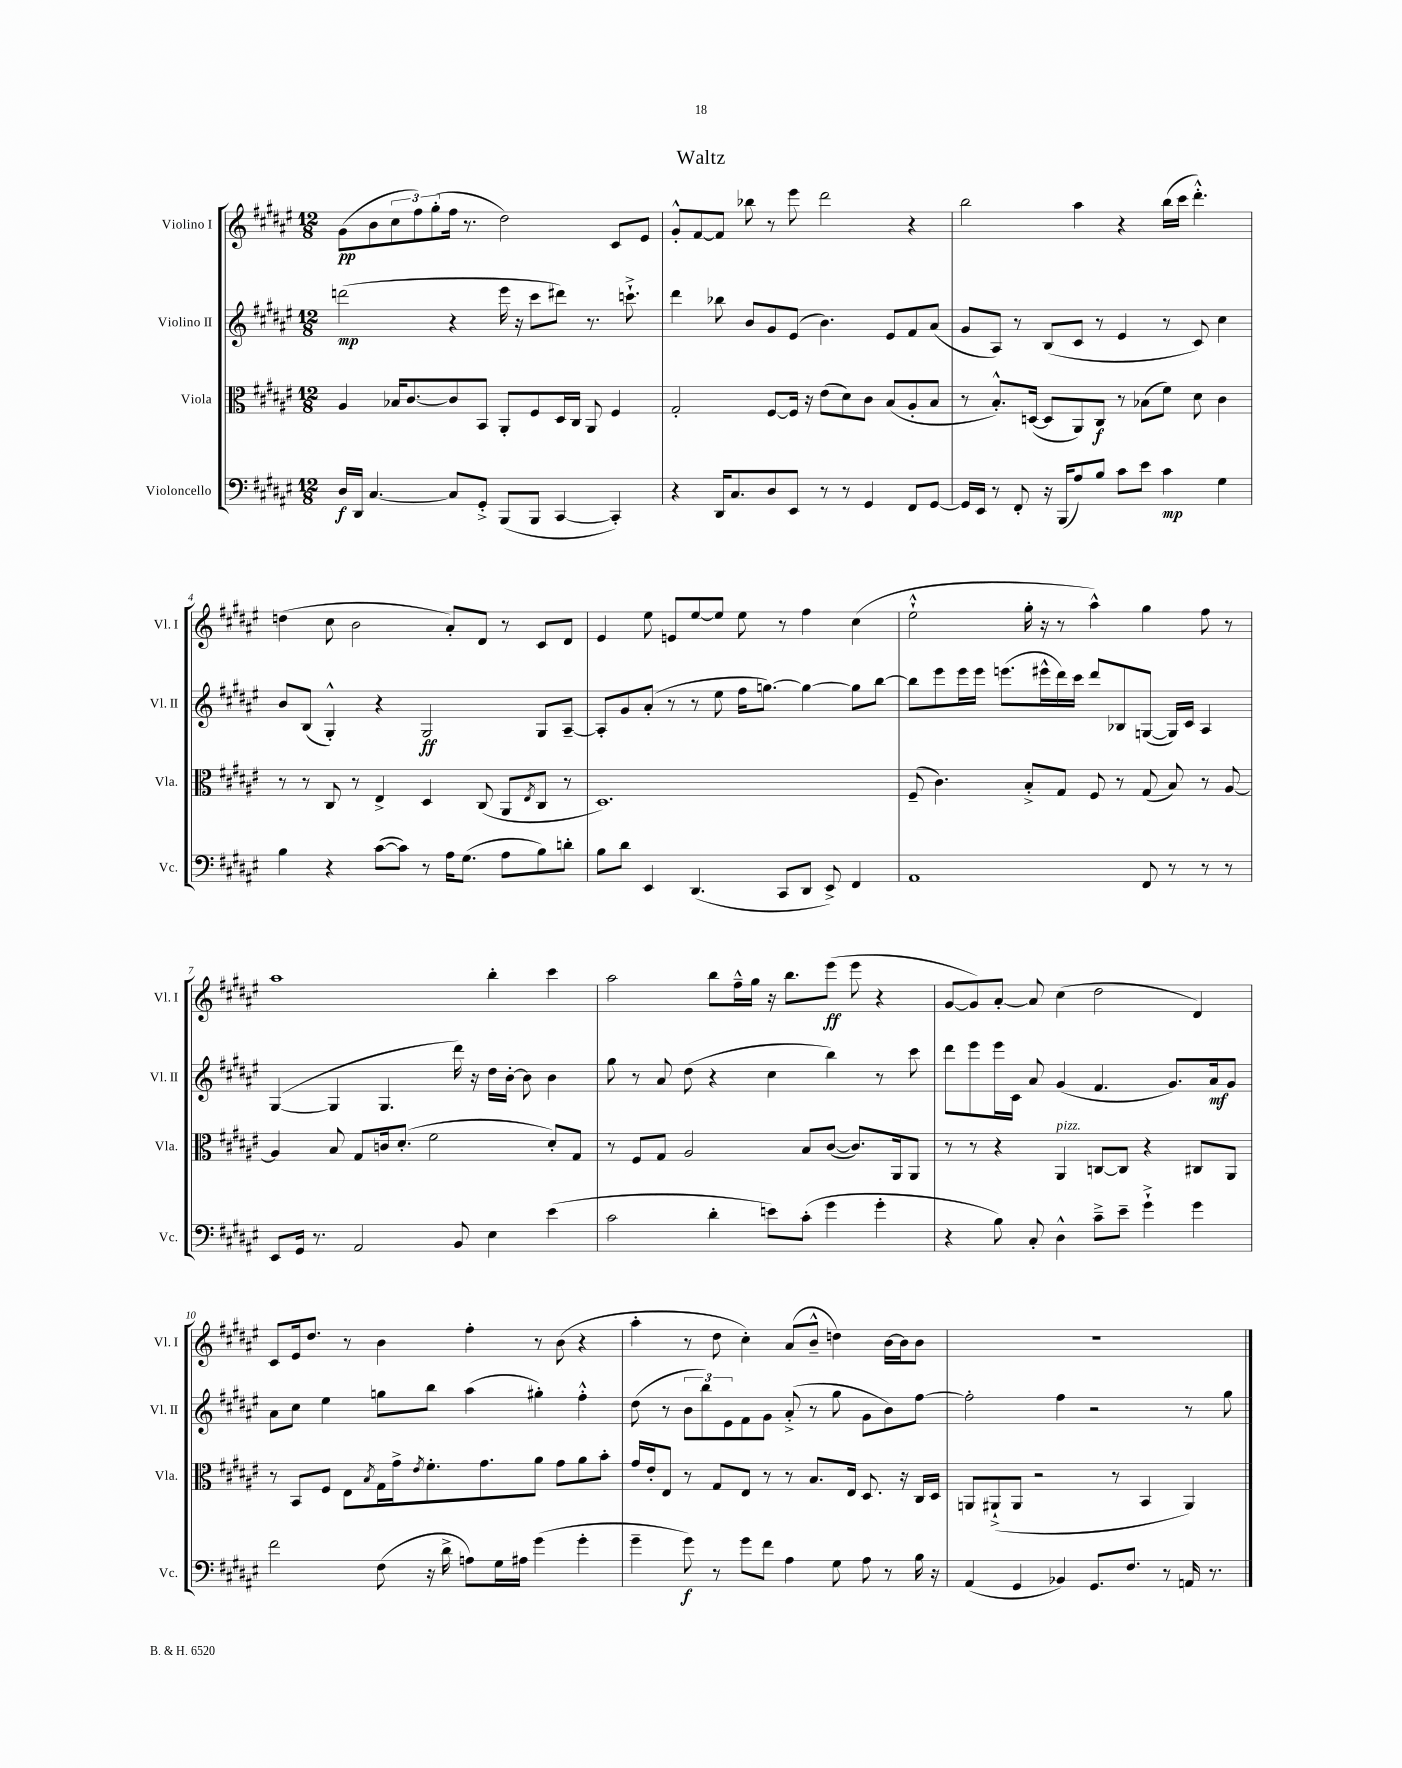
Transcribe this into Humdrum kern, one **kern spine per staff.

**kern	**kern	**kern	**kern
*staff4	*staff3	*staff2	*staff1
*clefF4	*clefC3	*clefG2	*clefG2
*k[f#c#g#d#a#e#]	*k[f#c#g#d#a#e#]	*k[f#c#g#d#a#e#]	*k[f#c#g#d#a#e#]
*M12/8	*M12/8	*M12/8	*M12/8
16D#	4A#	(2ddd	(8g#
16DD#	.	.	.
[4.C#	.	.	8b
.	16B-	.	12cc#
.	[8.c#	.	.
.	.	.	12ff#)
.	.	.	(12gg#'
8C#]	8c#]	4r	16ff#
.	.	.	8.r
8GG#'^	8BB	.	.
(8BBB	8AA#'	16eee#	2dd#)
.	.	16r	.
8BBB	8F#	8ccc#	.
[4CC#	16D#	8ddd#)	.
.	16C#	.	.
.	8AA#	8.r	.
4CC#'])	4F#	.	8c#
.	.	8.ccc`^	.
.	.	.	8e#
=	=	=	=
4r	2G#'	4ddd#	8g#'^^
.	.	.	[8f#
16DD#	.	8bb-	8f#]
8.C#	.	.	.
.	.	8b	8bb-
8D#	[8F#	8g#	8r
8EE#	16F#]	(8e#	8eee#
.	16r	.	.
8r	(8e#	4.b)	2ddd#
8r	8d#)	.	.
4GG#	8c#	.	.
.	(8B	8e#	.
8FF#	8A#'	8f#	4r
[8GG#	8B	(8a#	.
=	=	=	=
16GG#]	8r	8g#	2bb
16EE#	.	.	.
8r	8.B'^^)	8A#)	.
8FF#'	.	8r	.
.	([16D	.	.
16r	8D]	(8B	.
(16BBB	.	.	.
8A#)	8AA#)	8c#	4aa#
8B	8C#	8r	.
8c#	8r	4e#	4r
8e#	(8B-	.	.
4c#	8f#)	8r	(16bb
.	.	.	16ccc#
.	8d#	8c#)	4.ddd#'^^)
4G#	4c#	4cc#	.
=	=	=	=
4B	8r	8b	(4dd
.	8r	(8B	.
4r	8C#	4G#'^^)	8cc#
.	8r	.	2b
([8c#	4E#^	4r	.
8c#])	.	.	.
8r	4D#	2G#	.
16A#	.	.	8a#')
(8.G#	.	.	.
.	(8C#	.	8d#
8A#	8AA#	.	8r
.	8qE#	.	.
8B)	8C#	8G#	8c#
8d'	8r	[8A#~	8d#
=	=	=	=
8B	1.D#)	8A#']	4e#
8d#	.	8g#	.
4EE#	.	(8a#'	8ee#
.	.	8r	8e
(4.DD#	.	8r	[8ee#
.	.	8ee#	8ee#]
.	.	16ff#	8ee#
.	.	[8.gg)	.
8CC#	.	.	8r
8DD#	.	4gg_	4ff#
8EE#^)	.	.	.
4FF#	.	8gg]	(4cc#
.	.	[8bb	.
=	=	=	=
1AA#	(8F#~	8bb]	2ee#`^^
.	4.c#)	8eee#	.
.	.	16eee#	.
.	.	16eee#	.
.	.	(8.eee	.
.	8B'^	.	16gg#'
.	.	16eee#^^	16r
.	8G#	16ddd#)	8r
.	.	16ccc#	.
.	8F#	8ddd#	4aa#^^)
.	8r	8B-	.
8FF#	(8G#	([8G	4gg#
8r	8B)	16G])	.
.	.	16c#	.
8r	8r	4A#	8ff#
8r	[8A#	.	8r
=	=	=	=
8EE#	4A#]	([4G#	1aa#
16GG#	.	.	.
8.r	.	.	.
.	8B	4G#]	.
2AA#	8G#	.	.
.	16c	4.G#	.
.	(8.d#'	.	.
.	2f#	.	.
8BB	.	16ddd#)	.
.	.	16r	.
4E#	.	16dd#	4bb'
.	.	[16b'	.
.	.	8b]	.
(4e#	8d#')	4b	4ccc#
.	8G#	.	.
=	=	=	=
2c#	8r	8gg#	2aa#
.	8F#	8r	.
.	8G#	8a#	.
.	2A#	(8dd#	.
4d#'	.	4r	8bb
.	.	.	16ff#~^^
.	.	.	16gg#
8e)	.	4cc#	16r
.	.	.	8.bb
(8c#'	8B	.	.
4g#	([8c#	4bb)	(8eee#
.	8.c#])	.	8eee#
4g#'	.	8r	4r
.	16AA#	.	.
.	8AA#	8ccc#	.
=	=	=	=
4r	8r	8ddd#	[8g#
.	8r	8eee#	8g#])
8B)	4r	16eee#	[8a#'
.	.	16c#	.
8C#'	.	8a#	8a#]
4D#^^	4AA#	(4g#	(4cc#
8c#~^	[8C	4.f#	2dd#
8e#~	8C]	.	.
4g#`^	4r	.	.
.	.	8.g#)	.
4g#	8C#	.	4d#)
.	.	16a#	.
.	8AA#	8g#	.
=	=	=	=
2f#	8r	8a#	8c#
.	8BB	8cc#	16e#
.	.	.	8.dd#
.	8F#	4ee#	.
.	8E#	.	8r
.	8qB	.	.
(8F#	16G#	8gg	4b
.	16g#^	.	.
.	8qe#	.	.
16r	8.f#'	8bb	.
16d#^	.	.	.
8A)	.	(4aa#	4ff#'
.	8.g#	.	.
16G#	.	.	.
16A#	.	.	.
(4g#	8a#	4gg#')	8r
.	8g#	.	(8b
4g#'	8a#	4ff#'^^	4r
.	8b'	.	.
=	=	=	=
4g#~	16g#	(8dd#	4aa#'
.	16e#'	.	.
.	8E#	8r	.
8g#)	8r	12b	8r
.	.	12bb)	.
8r	8G#	.	8dd#
.	.	12e#	.
8g#	8E#	8f#	4cc#')
8f#	8r	8g#	.
4A#	8r	(8a#'^	(8a#
.	8.B	8r	8b~^^
8G#	.	8gg#	4dd)
.	16E#	.	.
8A#	8.D#	8g#	.
8r	.	8b)	[16b
.	16r	.	16b]
16B	16C#	[8ff#	8b
16r	16D#	.	.
=	=	=	=
(4AA#	8AA	2ff#']	1.r
.	(8AA#`^	.	.
4GG#	8AA#	.	.
.	2r	.	.
4BB-)	.	4ff#	.
8.GG#	.	2r	.
.	8r	.	.
8.F#	.	.	.
.	4BB	.	.
8r	.	.	.
16AA	4AA#)	8r	.
8.r	.	.	.
.	.	8gg#	.
==	==	==	==
*-	*-	*-	*-
